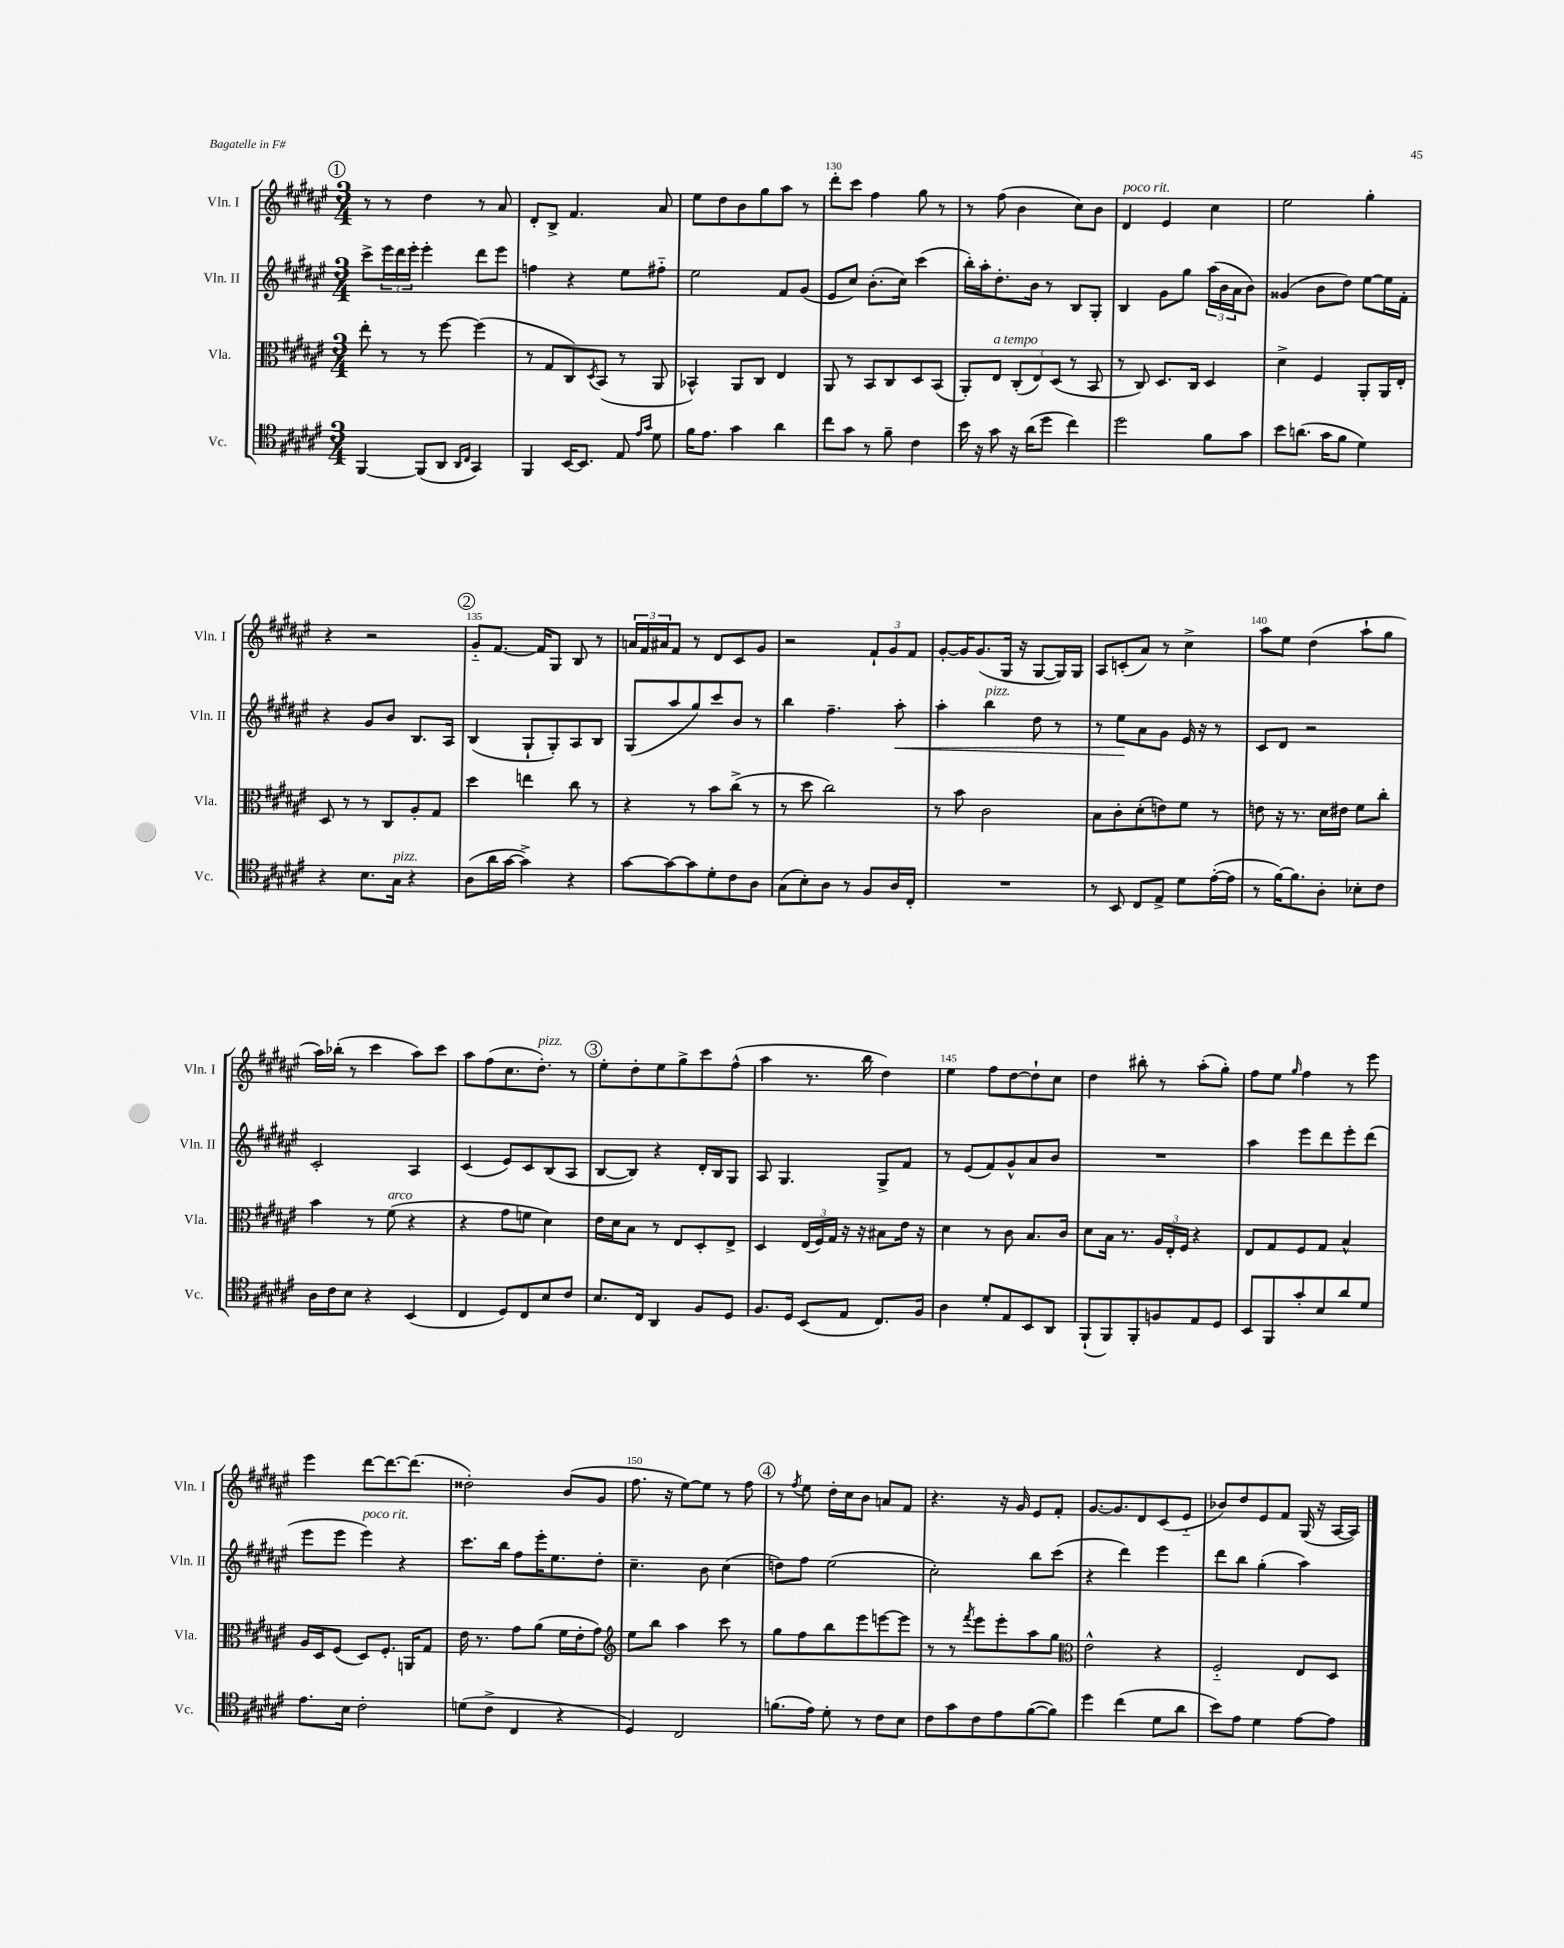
<<
\new StaffGroup <<
\new Staff = "s0" \with { instrumentName = "Vln. I" shortInstrumentName = "Vln. I" } {
    \clef treble \key fis \major \numericTimeSignature \time 3/4
    \mark \markup { \circle "1" } r8 r8 dis''4 r8 ais'8 |
    dis'8-. b8-> fis'4. ais'8 |
    eis''8 dis''8 b'8 gis''8 ais''8 r8 |
    dis'''8-. cis'''8 fis''4 gis''8 r8 |
    r8 fis''8( b'4 cis''8) b'8 |
    dis'4^\markup { \italic "poco rit." } eis'4 cis''4 |
    eis''2 gis''4-. |
    r4 r2 |
    \mark \markup { \circle "2" } gis'8-_ fis'8.~ fis'16 gis8 b8 r8 |
    \tuplet 3/2 { a'16 fis'16 ais'16 } fis'8 r8 dis'8 cis'8 gis'8 |
    r2 \tuplet 3/2 { fis'8-! gis'8 fis'8 } |
    gis'8~-. gis'16 gis'8.( gis16 r16 gis8~ gis16) gis16 |
    ais8 c'8-.( ais'8) r8 cis''4-> |
    ais''8 eis''8 dis''4( ais''8-! gis''8 |
    ais''16) bes''16-.( r8 cis'''4 ais''8) cis'''8 |
    ais''8 fis''8( cis''8. dis''8.-.^\markup { \italic "pizz." }) r8 |
    \mark \markup { \circle "3" } eis''8-. dis''8-. eis''8 gis''8-> cis'''8 fis''8-^( |
    ais''4 r8. b''16 dis''4) |
    eis''4 fis''8 dis''8~ dis''8-! cis''8 |
    dis''4 bis''8-. r8 ais''8-.( gis''8-.) |
    fis''8 eis''8 \grace { gis''16 } fis''4 r8 eis'''8 |
    eis'''4 dis'''8~ dis'''8.~ dis'''8.( |
    disis''2-.) b'8( gis'8 |
    fis''8. r16 eis''8~) eis''8 r8 fis''8 |
    \mark \markup { \circle "4" } r8 \acciaccatura { fis''8 } eis''8 dis''16-. cis''16 b'8 a'8 fis'8 |
    r4. r16 gis'16 eis'8 fis'8-. |
    gis'8.~ gis'8. dis'8 cis'8( eis'8-_ |
    bes'8) dis''8 eis'8 fis'8 gis16( r16 ais16~ ais16) \bar "|." |
}
\new Staff = "s1" \with { instrumentName = "Vln. II" shortInstrumentName = "Vln. II" } {
    \clef treble \key fis \major \numericTimeSignature \time 3/4
    \mark \markup { \circle "1" } cis'''8-> \tuplet 3/2 { eis'''16 dis'''16 eis'''16-. } eis'''4-. dis'''8 eis'''8 |
    f''4 r4 eis''8 fis''8-_ |
    eis''2 fis'8 gis'8( |
    eis'8 cis''8) b'8.-.( cis''16) cis'''4( |
    b''16-.) ais''16-. dis''8.-. b'16 r8 b8 gis8-. |
    b4 gis'8 gis''8 \tuplet 3/2 { ais''16( b'16 ais'16 } b'8) |
    gisis'4( b'8 dis''8) eis''8~ eis''16 fis'16-. |
    r4 gis'8 b'8 b8. ais16 |
    \mark \markup { \circle "2" } b4( gis8-! gis8-.) ais8 b8 |
    gis8( ais''8 gis''8) cis'''8 b'8 r8 |
    b''4 fis''4.-- ais''8-.\< |
    ais''4-. b''4^\markup { \italic "pizz." } dis''8 r8 |
    r8 eis''8\! ais'8 gis'8 eis'16 r16 r8 |
    cis'8 dis'8 r2 |
    cis'2-. ais4 |
    cis'4( eis'8) cis'8 b8( ais8 |
    \mark \markup { \circle "3" } b8~ b8) r4 dis'16-. b16 gis8 |
    ais8 gis4. gis8-> fis'8 |
    r8 eis'8( fis'8) gis'8-^ ais'8 b'8 |
    R2. |
    ais''4 eis'''8 dis'''8 eis'''8-. dis'''8( |
    eis'''8 eis'''8 eis'''4^\markup { \italic "poco rit." }) r4 |
    cis'''8. b''16 fis''8 eis'''16-. eis''8. dis''8-. |
    cis''4.-- b'8 cis''4( |
    \mark \markup { \circle "4" } d''8) fis''8 eis''2( |
    cis''2-.) b''8 cis'''8( |
    r4 dis'''4) eis'''4 |
    dis'''8 b''8 gis''4-.( ais''4) \bar "|." |
}
\new Staff = "s2" \with { instrumentName = "Vla." shortInstrumentName = "Vla." } {
    \clef alto \key fis \major \numericTimeSignature \time 3/4
    \mark \markup { \circle "1" } eis''8-. r8 r8 fis''8~ fis''4( |
    r8 gis8 cis8) \acciaccatura { dis8 } b,8( r8 ais,8 |
    bes,4-^) ais,8 cis8 eis4 |
    ais,8 r8 b,8 cis8 dis8 b,8( |
    ais,8-.) eis8^\markup { \italic "a tempo" } \tuplet 3/2 { cis8-.( eis8) dis8( } r8 b,8 |
    r8 cis8) dis8. cis16 dis4 |
    dis'4-> fis4 ais,8-. ais,16 eis16-. |
    dis8 r8 r8 cis8 ais8-. gis8 |
    \mark \markup { \circle "2" } dis''4 e''4 cis''8 r8 |
    r4 r8 b'8 cis''8->( r8 |
    r8 dis''8 cis''2) |
    r8 b'8 cis'2 |
    b8 cis'8-. dis'8-.( e'8) fis'8 r8 |
    e'8 r16 r8. dis'16 eis'16 fis'8 cis''8-. |
    b'4 r8 fis'8^\markup { \italic "arco" }( r4 |
    r4 gis'8 f'8 dis'4) |
    \mark \markup { \circle "3" } eis'16 dis'16 b8 r8 eis8 dis8-. eis8-> |
    dis4 \tuplet 3/2 { eis16( fis16) gis16 } r16 r16 bis8 eis'16 r16 |
    dis'4 r8 cis'8 b8. cis'16 |
    dis'8 b16 r8. \tuplet 3/2 { ais16 eis16-. fis16 } r4 |
    eis8 gis8 fis8 gis8 b4-^ |
    ais16 dis16 fis8( dis8) fis8.-. a,16 gis8 |
    eis'16 r8. gis'8 ais'8( fis'16 eis'16-. gis'8) |
    \clef treble eis''8 b''8 ais''4 cis'''8 r8 |
    \mark \markup { \circle "4" } gis''8 fis''8 b''8 eis'''8 e'''8~ e'''8 |
    r8 r8 \acciaccatura { fis'''8 } eis'''8 eis'''8-. ais''8 gis''8 |
    \clef alto eis'2-^ r4 |
    fis2-_ eis8 dis8 \bar "|." |
}
\new Staff = "s3" \with { instrumentName = "Vc." shortInstrumentName = "Vc." } {
    \clef tenor \key fis \major \numericTimeSignature \time 3/4
    \mark \markup { \circle "1" } fis,4~ fis,8( ais,8 \grace { ais,16 cis16 } gis,4) |
    fis,4 b,16~ b,8. eis8 \grace { eis'16 gis'16 } dis'8 |
    fis'16 eis'8. gis'4 ais'4 |
    cis''8 gis'8 r8 fis'8-- cis'4 |
    b'16 r16 gis'8 r16 ais'16( dis''8 cis''4) |
    dis''2 fis'8 gis'8 |
    b'8 a'8.( gis'16 fis'8 dis'4) |
    r4 b8. gis16^\markup { \italic "pizz." } r4 |
    \mark \markup { \circle "2" } ais8( ais'16 gis'16~ gis'4->) r4 |
    gis'8~ gis'8~ gis'8 dis'8-. cis'8 ais8 |
    gis8( b8-.) ais8 r8 fis8 ais16 cis16-. |
    R2. |
    r8 b,8 cis8 eis8-> dis'8 eis'16~-.( eis'16 |
    r8 fis'16~) fis'8. ais8-. bes8-. cis'8 |
    ais16 cis'16 b8 r4 b,4( |
    cis4 dis8) cis8 b8 cis'8 |
    \mark \markup { \circle "3" } b8. cis16 ais,4 fis8 dis8 |
    fis8. dis16 b,8( eis8 cis8.) fis16 |
    ais4 dis'8-. eis8 b,8 ais,8 |
    fis,8-!( fis,8) fis,8-. f8 eis8 dis8 |
    b,8 fis,8 gis'8-. b8 ais'8 dis'8 |
    eis'8. b16 cis'2-. |
    d'8( cis'8-> cis4 r4 |
    dis4) cis2 |
    \mark \markup { \circle "4" } f'8.( eis'16) dis'8-. r8 cis'8 b8 |
    cis'8 gis'8 cis'8 eis'8 fis'8~( fis'8) |
    dis''4 cis''4( dis'8 ais'8 |
    b'8) eis'8 dis'4 eis'8~ eis'8 \bar "|." |
}
>>
>>
\layout { \context { \Score currentBarNumber = #127 \override BarNumber.break-visibility = ##(#f #t #t) barNumberVisibility = #(every-nth-bar-number-visible 5) } }
